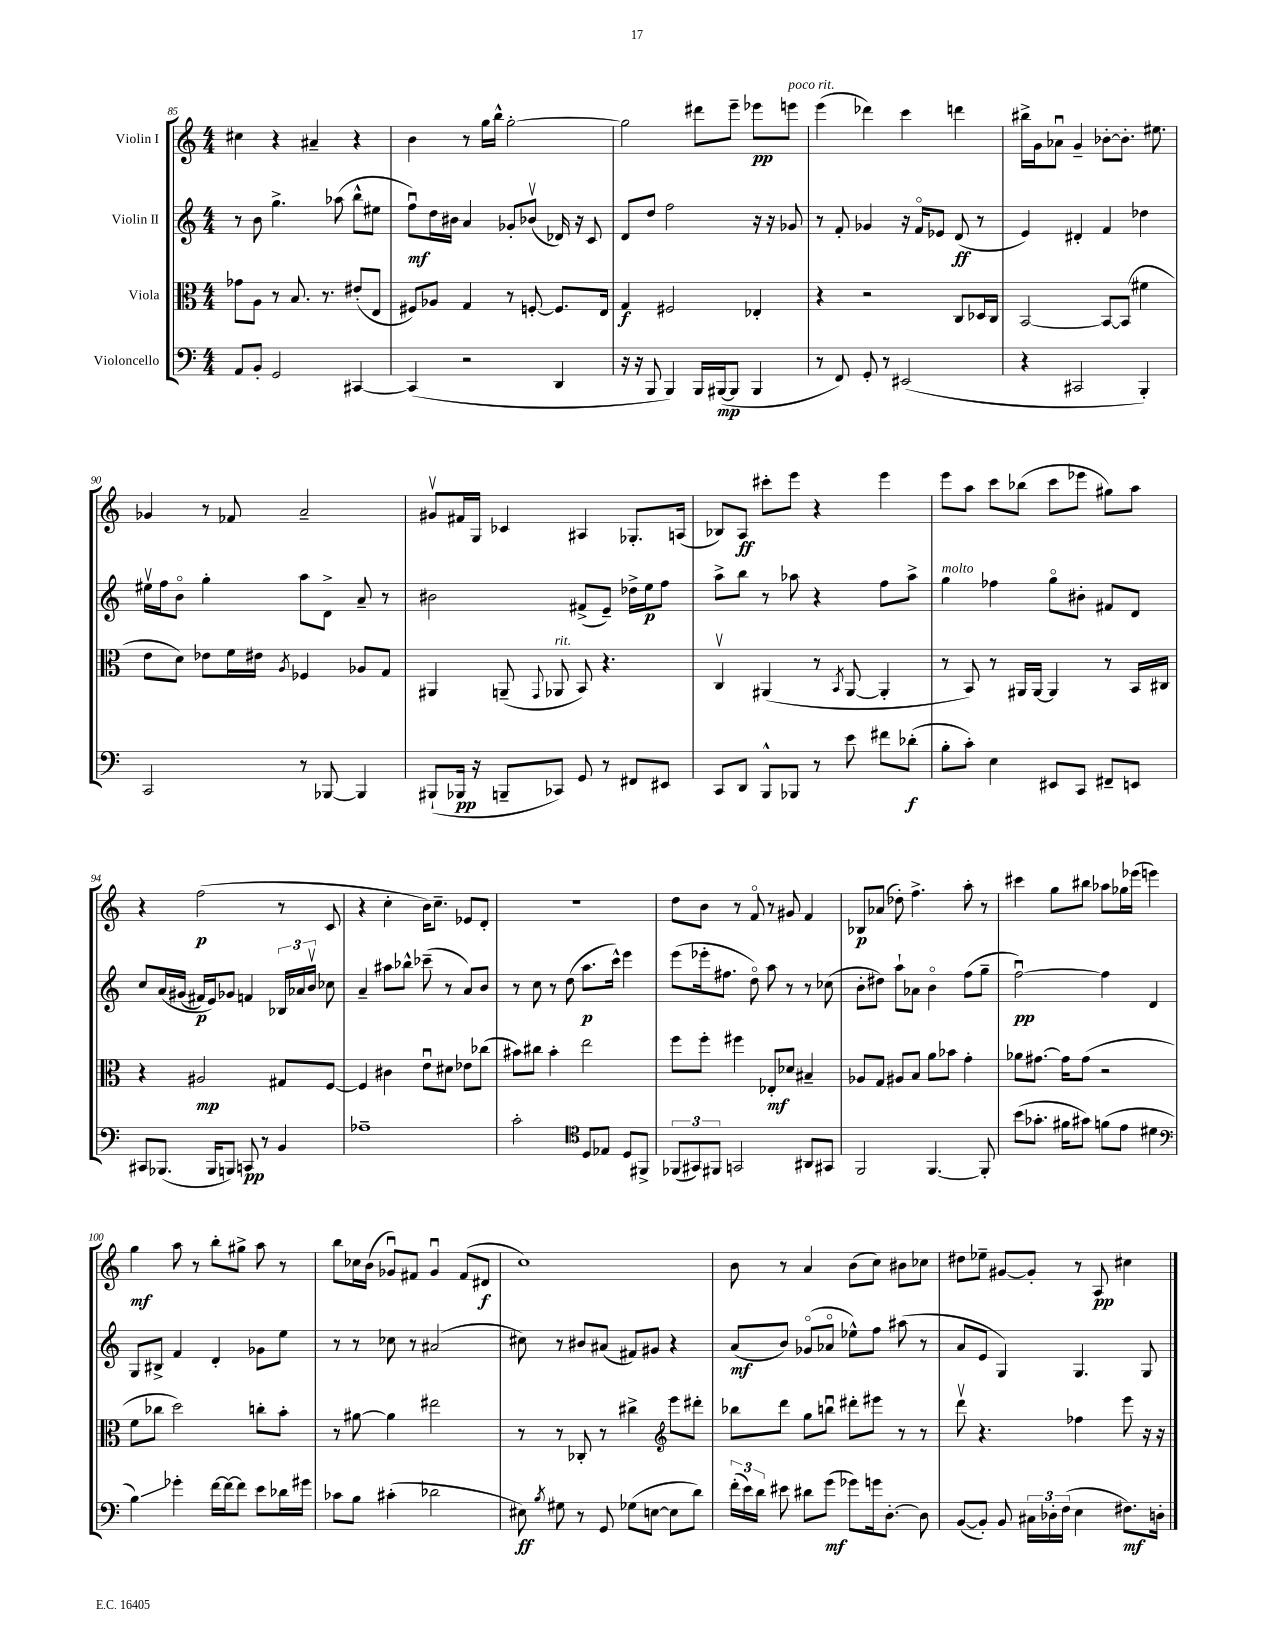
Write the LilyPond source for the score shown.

<<
\new StaffGroup <<
\new Staff = "s0" \with { instrumentName = "Violin I" } {
    \clef treble \key c \major \numericTimeSignature \time 4/4
    \autoBeamOff cis''4 r4 ais'4-- r4 |
    b'4 r8 g''16[ b''16]-^ g''2~-. |
    g''2 dis'''8[ e'''8]-- ees'''8[\pp e'''8]^\markup { \italic "poco rit." } |
    e'''4( des'''4) c'''4 d'''4 |
    bis''16[-> g'16 aes'8]\downbow g'4-- bes'8[~-. bes'8.]-. eis''8. |
    ges'4 r8 fes'8 a'2-- |
    gis'8[\upbow fis'16 g16] ces'4 ais4 ges8.[-. a16]( |
    bes8[) a8]\ff cis'''8[-. e'''8] r4 e'''4 |
    e'''8[ a''8] c'''8[ bes''8]( c'''8[ ees'''8] gis''8[) a''8] |
    r4 f''2\p( r8 c'8 |
    r4 c''4-. b'16[) c''8.]-- ees'8[ d'8]-. |
    r1 |
    d''8[ b'8] r8 f'8\flageolet r8 gis'8 f'4 |
    bes8[\p aes'8]( des''8-.) f''4.-> a''8-. r8 |
    cis'''4 g''8[ bis''8] aes''8[ ges''16 ees'''16]( e'''4) |
    g''4\mf a''8 r8 b''8[-. gis''8]-> a''8 r8 |
    b''8[ ces''16 b'16]( ges'8[\downbow) fis'8] ges'4\downbow fis'8[( dis'8]\f |
    c''1) |
    b'8 r8 a'4 b'8[( c''8]) bis'8[ ces''8] |
    dis''8[ ees''8]-- gis'8[~ gis'8]-. r8 a8\pp cis''4 \bar "|." |
}
\new Staff = "s1" \with { instrumentName = "Violin II" } {
    \clef treble \key c \major \numericTimeSignature \time 4/4
    \autoBeamOff r8 b'8 g''4.-> aes''8( b''8[-^ eis''8] |
    f''8[\downbow\mf) d''16 bis'16] a'4 ges'8[-. bes'8]\upbow( des'16) r16 c'8 |
    d'8[ d''8] f''2 r16 r16 ges'8 |
    r8 f'8-. ges'4 r16 f'16[\flageolet ees'8] d'8\ff( r8 |
    e'4) dis'4-. f'4 des''4 |
    eis''16[\upbow f''16 b'8]\flageolet g''4-. a''8[ d'8]-> a'8-- r8 |
    bis'2 fis'8[->( e'8]--) des''16[-> e''16\p f''8] |
    a''8[-> b''8] r8 aes''8 r4 f''8[ aes''8]-> |
    g''4^\markup { \italic "molto" } fes''4 g''8[\flageolet bis'8]-. fis'8[ d'8] |
    c''8[ a'16\( gis'16]( fis'16[\p) e'16\) ges'8] f'4 \tuplet 3/2 { bes16[ aes'16 b'16]\upbow } ces''8 |
    a'4-- ais''8[ bes''8]-^ ces'''8--( r8 a'8[) b'8] |
    r8 c''8 r8 d''8( a''8.[\p c'''16]-^) e'''4 |
    e'''8[( ees'''16-. fis''8.] d''8\flageolet) a''8 r8 r8 ces''8( |
    b'8[-. dis''8]) a''8[-! aes'8] b'4\flageolet f''8[( g''8]-- |
    f''2~\downbow\pp) f''4 d'4 |
    g8[ bis8]-> f'4 d'4-. ges'8[ e''8] |
    r8 r8 ces''8 r8 ais'2( |
    cis''8) r8 bis'8[ ais'8]( fis'8[) gis'8] r4 |
    a'8[\mf( b'8]) ges'8[\flageolet( aes'8]\flageolet ees''8[-^) f''8] ais''8( r8 |
    a'8[ e'8] g4) g4. g8 \bar "|." |
}
\new Staff = "s2" \with { instrumentName = "Viola" } {
    \clef alto \key c \major \numericTimeSignature \time 4/4
    \autoBeamOff ges'8[ a8] r8 b8. r8. eis'8[-.( e8] |
    fis8[) aes8] g4 r8 f8~-. f8.[ e16] |
    g4\f fis2 ees4-. |
    r4 r2 c8[ des16 c16] |
    b,2~ b,8[~ b,8]( fis'4 |
    e'8[ d'8]) ees'8[ f'16 eis'16] \acciaccatura { a8 } fes4 aes8[ g8] |
    ais,4 a,8--( \appoggiatura { g,8 } aes,8^\markup { \italic "rit." } b,8) r4. |
    c4\upbow ais,4( r8 \acciaccatura { b,8 } ais,8~ ais,4-. |
    r8 b,8) r8 ais,16[ ais,16]~ ais,4 r8 b,16[ cis16] |
    r4 ais2\mp gis8[ f8]~ |
    f4 cis'4 e'8[\downbow dis'8] ees'8[ ces''8]( |
    bis'8[) cis''8] bis'4-. e''2 |
    f''8[ f''8]-. fis''4 ees8[-.\mf des'8] bis4-- |
    aes8[ g8] ais8[ b8] a'8[ bes'8] g'4-. |
    aes'8[ gis'8.]~ gis'16[ gis'8]( r2 |
    f'8[ ces''8] d''2) c''8[-. b'8]-. |
    r8 ais'8~ ais'4 eis''2 |
    r8 r8 ces8-. r8 cis''4-> \clef treble e'''8[ dis'''8]-. |
    bes''8[ d'''8] g''8[ b''8]\downbow dis'''8[-. eis'''8] r8 r8 |
    d'''8\upbow r4. fes''4 e'''8 r16 r16 \bar "|." |
}
\new Staff = "s3" \with { instrumentName = "Violoncello" } {
    \clef bass \key c \major \numericTimeSignature \time 4/4
    \autoBeamOff a,8[ b,8]-. g,2 cis,4~ |
    cis,4( r2 d,4 |
    r16 r16 b,,8 b,,4) b,,16[ bis,,16~\mp( bis,,8] bis,,4 |
    r8 f,8) g,8-. r8 eis,2( |
    r4 cis,2 b,,4-.) |
    c,2 r8 bes,,8~ bes,,4 |
    bis,,8[-!( bes,,16]\pp r16 b,,8[-- ces,8]) g,8 r8 fis,8[ eis,8] |
    c,8[ d,8] b,,8[-^ bes,,8] r8 e'8 fis'8[ des'8]-.\f( |
    b8[-. c'8]-.) e4 eis,8[ c,8] fis,8[-- e,8] |
    cis,8[ bes,,8.]( bes,,16[ b,,8]) c,8\pp r8 b,4 |
    aes1-- |
    c'2-. \clef tenor d8[ ees8] d8[ fis,8]-> |
    \tuplet 3/2 { fes,8[( gis,8) fis,8] } g,2 ais,8[ gis,8] |
    f,2 f,4.~ f,8-. |
    b'8[( ges'8.]-. fis'16[ gis'8]) f'8[( e'8] dis'4 |
    \clef bass b4\glissando) ges'4-. f'16[~ f'16~ f'8] e'8[ des'16 gis'16] |
    ces'8[ b8] cis'4-.( des'2 |
    eis8\ff) \acciaccatura { b8 } gis8 r8 g,8 ges8[( e8]~ e8[ d'8]) |
    \tuplet 3/2 { f'16[-.( e'16) d'16] } eis'8 dis'8[ g'8]\mf( ges'8[) g'16 d8.]~-. d8 |
    b,8[~( b,8]-.) b,8 \tuplet 3/2 { cis16[ des16-. f16]( } e4 fis8.[\mf) d16]-. \bar "|." |
}
>>
>>
\layout { \context { \Score currentBarNumber = #85 } }
